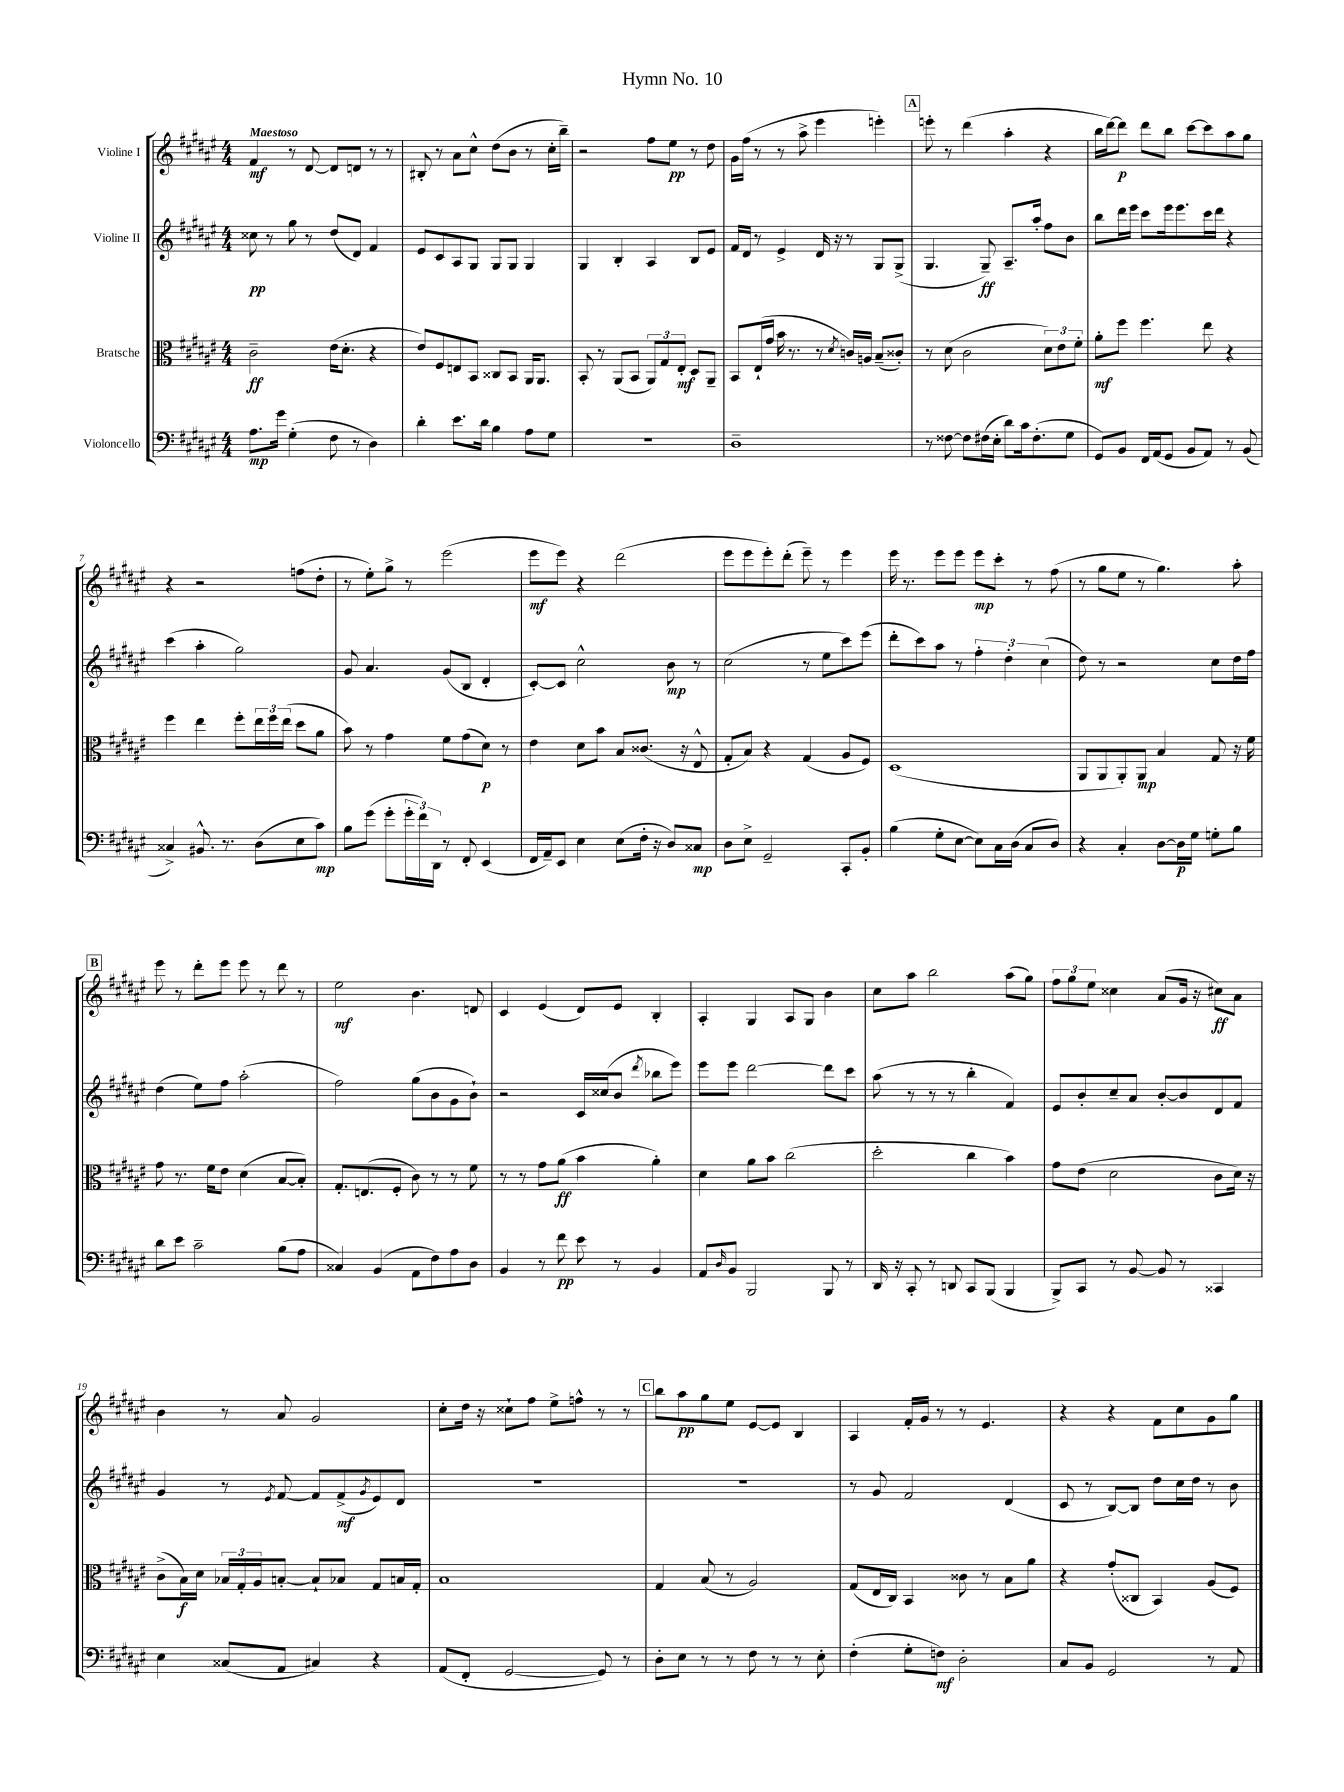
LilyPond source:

\header { title = "Hymn No. 10" }
<<
\new StaffGroup <<
\new Staff = "s0" \with { instrumentName = "Violine I" } {
    \clef treble \key fis \major \numericTimeSignature \time 4/4 \tempo "Maestoso"
    fis'4\mf r8 dis'8~ dis'8 d'8 r8 r8 |
    bis8-. r8 ais'8 cis''8-^ dis''8( b'8 r8 cis''16-. b''16--) |
    r2 fis''8 eis''8\pp r8 dis''8 |
    gis'16 fis''16( r8 r8 ais''8-> eis'''4 e'''4-.) |
    \mark \markup { \box "A" } e'''8-. r8 dis'''4( ais''4-. r4 |
    b''16 dis'''16~) dis'''8\p dis'''8 b''8 cis'''8~ cis'''8 ais''8 gis''8 |
    r4 r2 f''8( dis''8-. |
    r8 eis''8-.) gis''8-> r8 eis'''2( |
    eis'''8\mf eis'''8) r4 dis'''2( |
    eis'''8 eis'''8 eis'''8-.) dis'''8-.( eis'''8--) r8 eis'''4 |
    eis'''16 r8. eis'''8 eis'''8 eis'''8\mp cis'''8-. r8 fis''8( |
    r8 gis''8 eis''8 r8 gis''4.) ais''8-. |
    \mark \markup { \box "B" } eis'''8 r8 dis'''8-. eis'''8 eis'''8 r8 dis'''8 r8 |
    eis''2\mf b'4. d'8 |
    cis'4 eis'4( dis'8) eis'8 b4-. |
    ais4-. gis4 ais8 gis8 b'4 |
    cis''8 ais''8 b''2 ais''8( gis''8) |
    \tuplet 3/2 { fis''8 gis''8 eis''8 } cisis''4 ais'8( gis'16 r16 cis''8\ff) ais'8 |
    b'4 r8 ais'8 gis'2 |
    cis''8-. dis''16 r16 cisis''8-! fis''8 eis''8-> f''8-^ r8 r8 |
    \mark \markup { \box "C" } b''8 ais''8\pp gis''8 eis''8 eis'8~ eis'8 b4 |
    ais4 fis'16-. gis'16 r8 r8 eis'4. |
    r4 r4 fis'8 cis''8 gis'8 gis''8 \bar "|." |
}
\new Staff = "s1" \with { instrumentName = "Violine II" } {
    \clef treble \key fis \major \numericTimeSignature \time 4/4
    cisis''8\pp r8 gis''8 r8 dis''8( dis'8) fis'4 |
    eis'8 cis'8 ais8 gis8 gis8 gis8 gis4 |
    gis4 b4-. ais4 b8 eis'8 |
    fis'16 dis'16 r8 eis'4-> dis'16 r16 r8 gis8 gis8->( |
    \mark \markup { \box "A" } gis4. gis8--\ff) ais8.-- ais''16-. fis''8 b'8 |
    b''8 dis'''16 eis'''16 cis'''8 eis'''16 eis'''8. cis'''16 dis'''16 r4 |
    cis'''4( ais''4-. gis''2) |
    gis'8 ais'4. gis'8( b8 dis'4-. |
    cis'8~-.) cis'8 cis''2-^ b'8\mp r8 |
    cis''2( r8 eis''8 cis'''8) eis'''8( |
    dis'''8-. cis'''8) ais''8 r8 \tuplet 3/2 { fis''4-. dis''4-. cis''4( } |
    dis''8) r8 r2 cis''8 dis''16 fis''16 |
    \mark \markup { \box "B" } dis''4( eis''8) fis''8 ais''2-.( |
    fis''2) gis''8( b'8 gis'8 b'8-!) |
    r2 cis'16 cisis''16( b'8 \acciaccatura { dis'''8 } bes''8 eis'''8) |
    eis'''8 eis'''8 dis'''2~ dis'''8 cis'''8 |
    ais''8( r8 r8 r8 b''4-. fis'4) |
    eis'8 b'8-. cis''8-- ais'8 b'8~-. b'8 dis'8 fis'8 |
    gis'4 r8 \acciaccatura { eis'8 } fis'8~ fis'8 fis'8->\mf( \acciaccatura { gis'8 } eis'8) dis'8 |
    R1 |
    \mark \markup { \box "C" } R1 |
    r8 gis'8 fis'2 dis'4( |
    cis'8 r8 b8~) b8 dis''8 cis''16 dis''16 r8 b'8 \bar "|." |
}
\new Staff = "s2" \with { instrumentName = "Bratsche" } {
    \clef alto \key fis \major \numericTimeSignature \time 4/4
    cis'2--\ff eis'16( dis'8.-. r4 |
    eis'8) fis8 e8 b,8 cisis8 b,8 ais,16 ais,8. |
    b,8-. r8 ais,8( b,8 \tuplet 3/2 { ais,8) gis8 eis8-.\mf } dis8 ais,8-- |
    b,8 eis16-!( gis'16 b'16 r8. r8 \acciaccatura { dis'8 } c'16) a16 b8--( cisis'8-.) |
    \mark \markup { \box "A" } r8 dis'8( cis'2 \tuplet 3/2 { dis'8) eis'8 fis'8-. } |
    ais'8-.\mf fis''8 fis''4. eis''8 r4 |
    fis''4 eis''4 fis''8-. \tuplet 3/2 { eis''16 fis''16 eis''16( } dis''8 ais'8 |
    b'8) r8 gis'4 fis'8 gis'8( dis'8\p) r8 |
    eis'4 dis'8 b'8 b8 cisis'8.( r16 eis8-^ |
    gis8-. b8) r4 gis4( ais8 fis8) |
    dis1( |
    ais,8 ais,8 ais,8-.) ais,8\mp b4 gis8 r16 fis'16 |
    \mark \markup { \box "B" } gis'8 r8. fis'16 eis'8 dis'4( b8~ b8-.) |
    gis8.-. e8.( fis8-. cis'8) r8 r8 fis'8 |
    r8 r8 gis'8 ais'8\ff( b'4 ais'4-.) |
    dis'4 ais'8 b'8 cis''2( |
    dis''2-. cis''4 b'4) |
    gis'8 eis'8( dis'2 cis'8 dis'16) r16 |
    cis'8->( b16\f) dis'16 \tuplet 3/2 { bes16 gis16-. ais16 } b8~-. b8-! bes8 gis8 b16 gis16-. |
    b1 |
    \mark \markup { \box "C" } gis4 b8( r8 ais2) |
    gis8( eis16 cis16) b,4 cisis'8 r8 b8 ais'8 |
    r4 gis'8-.( cisis8 b,4) ais8( fis8) \bar "|." |
}
\new Staff = "s3" \with { instrumentName = "Violoncello" } {
    \clef bass \key fis \major \numericTimeSignature \time 4/4
    ais8.\mp gis'16 gis4-.( fis8 r8 dis4) |
    dis'4-. eis'8. dis'16 b4 ais8 gis8 |
    R1 |
    dis1-- |
    \mark \markup { \box "A" } r8 fisis8~ fisis8 fis16( eis16-. dis'8) cis'16 fis8.-.( gis8 |
    gis,8) b,8 fis,16 ais,16( gis,8 b,8 ais,8) r8 b,8( |
    cisis4->) bis,8.-^ r8. dis8( eis8 cis'8\mp) |
    b8 gis'8( gis'8-. \tuplet 3/2 { gis'16-. fis'16) dis,16 } r8 fis,8-. eis,4( |
    fis,16 ais,16--) eis,8 eis4 eis8( fis16-. r16 dis8) cisis8\mp |
    dis8 eis8-> gis,2-- cis,8-. b,8-. |
    b4( gis8-. eis8~ eis8) cis16 dis16( cis8 dis8) |
    r4 cis4-. dis8~ dis16\p gis16 g8-. b8 |
    \mark \markup { \box "B" } dis'8 eis'8 cis'2-- b8( ais8 |
    cisis4) b,4( ais,8 fis8) ais8 dis8 |
    b,4 r8 fis'8\pp eis'8 r8 b,4 |
    ais,8 \grace { dis16 } b,8 b,,2 b,,8 r8 |
    dis,16 r16 cis,8-. r8 d,8 cis,8 b,,8( b,,4 |
    b,,8->) cis,8 r8 b,8~ b,8 r8 cisis,4 |
    eis4 cisis8( ais,8 cis4) r4 |
    ais,8( fis,8-. gis,2~ gis,8) r8 |
    \mark \markup { \box "C" } dis8-. eis8 r8 r8 fis8 r8 r8 eis8-. |
    fis4-.( gis8-. f8\mf) dis2-. |
    cis8 b,8 gis,2 r8 ais,8 \bar "|." |
}
>>
>>
